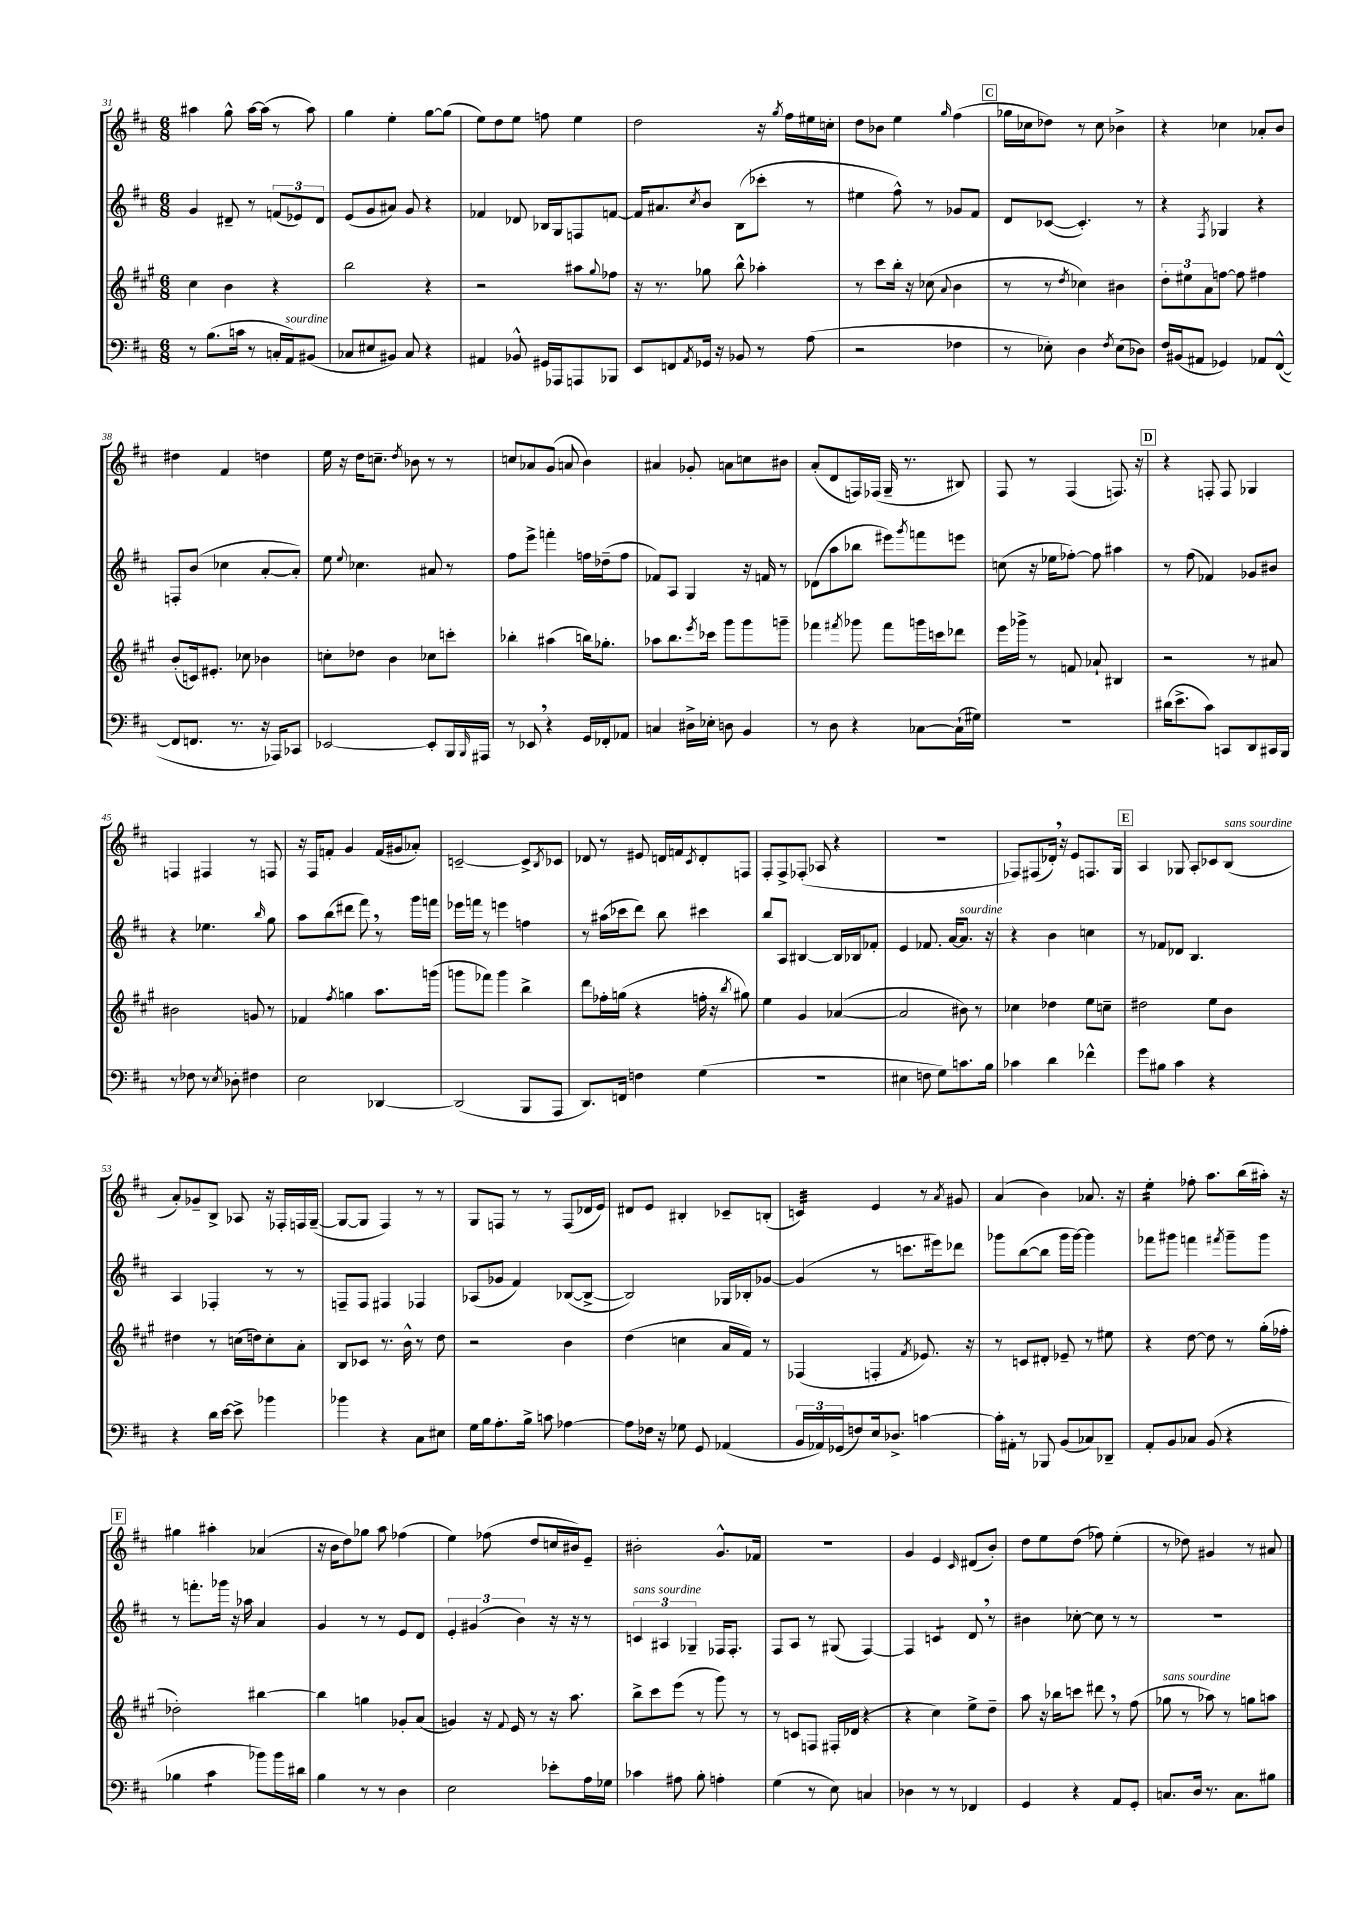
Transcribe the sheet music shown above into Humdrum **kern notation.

**kern	**kern	**kern	**kern
*staff4	*staff3	*staff2	*staff1
*clefF4	*clefG2	*clefG2	*clefG2
*k[f#c#]	*k[f#c#g#]	*k[f#c#]	*k[f#c#]
*M6/8	*M6/8	*M6/8	*M6/8
8r	4cc#\	4g/	4aa#\
(8.B\L	.	.	.
.	4b\	8d#~/	8gg^^\
16c\Jk	.	.	.
8r	.	8r	[16aa#\LL
.	.	.	(16aa#\]JJ
16C'/LL	4r	(12f/L	8r
16AA/J)	.	.	.
.	.	12e-/)	.
(8BB#/J	.	.	8aa#\)
.	.	12d#/J	.
=	=	=	=
8C-/L	2bb\	(8e/L	4gg\
8E#/	.	8g/	.
8BB#/J)	.	8a#/J)	4ee'\
8C-/	.	8g/	.
4r	4r	4r	[8gg\L
.	.	.	(8gg\]J
=	=	=	=
4AA#/	2r	4f-/	8ee\L)
.	.	.	8dd\
8BB-^^/	.	8d-/	8ee\J
16GG#/LL	.	16B-/LL	8ff\
16AAA-/J	.	16G/J	.
8AAA/	8aa#\L	8F/	4ee\
.	8qqgg#/	.	.
8BBB-/J	8ff-\J	[8f/J	.
=	=	=	=
8EE/L	16r	16f/]LK	2dd\
.	8.r	8.a#/	.
8FF/	.	.	.
8qAA/	.	8qcc#/	.
16GG-/Jk	8gg-\	8b/J	.
16r	.	.	.
8BB-/	8bb^^\	(8B\L	.
8r	4aa-'\	8ccc-'\J	16r
.	.	.	8qgg/
.	.	.	16ff#\LL
(8A\	.	8r	16ee#\
.	.	.	16cc'\JJ
=	=	=	=
2r	8r	4ee#\	8dd\L
.	8ccc#\L	.	8b-\J
.	16bb'\Jk	8ff#^^\)	4ee\
.	16r	.	.
.	(8cc-\	8r	.
.	8qqa/	.	16qqgg/
4F-\	4b\	8g-/L	(4ff#\
.	.	8f#/J	.
=	=	=	=
8r	8r	8d/L	16gg-\LL
.	.	.	16cc-\J
8E-'\)	8r	([8c-/J	8dd-\J)
.	8qdd/	.	.
4D\	4cc-\)	4.c-'/])	8r
.	.	.	8cc-\
8qF#/	.	.	.
(8E-\L	4b#\	.	4b-^\
8D-\J)	.	8r	.
=	=	=	=
16F#/LL	12dd'\L	4r	4r
(16BB#/J	.	.	.
.	12ee#\	.	.
8AA#/J	.	.	.
.	12a\	.	.
.	.	8qF#/	.
4GG-/)	[8ff\J	4G-/	4cc-\
.	8ff\]	.	.
8AA-/L	4ff#\	4r	8a-'/L
([8FF#^^/J	.	.	8b/J
=	=	=	=
8FF#/]L	(8b'/L	8F'/L	4dd#\
8.FF/J	16c/k)	(8b/J	.
.	8.e#'/J	.	.
.	.	4cc-\	4f#/
8.r	.	.	.
.	8cc-\	.	.
16r	4b-\	[8a'/L	4dd\
16AAA-/LK)	.	.	.
8CC-/J	.	8a'/]J)	.
=	=	=	=
[2EE-/	8cc'\L	8ee\	16ee\
.	.	.	16r
.	.	8qqee/	.
.	8dd-\J	4.cc-\	16dd\LK
.	.	.	8.cc~\J
.	4b\	.	.
.	.	.	8qdd/
.	.	.	8b-\
8EE-'/]L	8cc-\L	8a#/	8r
16BBB/L	8ccc'\J	8r	8r
16qqBBB/	.	.	.
16AAA#/JJ	.	.	.
=	=	=	=
8r	4bb-'\	8ff#\L	8cc/L
8EE-/	.	8eee^\J	8a-/
4r	(4aa#\	4fff'\	(8g/J
.	.	.	8a/
16GG/LL	16bb\LK)	16ff\LL	4b\)
16FF-'/J	8.gg-'\J	(16dd-~\J	.
8AA-/J	.	8ff\J	.
=	=	=	=
4C/	8aa-\L	8f-/L)	4a#/
.	8.bb\	8A/J	.
16D#^\LL	.	4G/	8g-'/
.	8qeee/	.	.
16E-'\JJ	16ccc-\Jk	.	.
8D\	8ggg#\L	.	8a\L
4BB/	8ggg#\	16r	8cc\
.	.	16f/	.
.	8ggg~\J	8r	8b#\J
=	=	=	=
8r	4fff-\	(8d-\L	(8a'/L
8D\	.	8aa\	8d/
.	8qfff#/	.	.
4r	8ggg-\	8bb-\J	16F/L)
.	.	.	(16F-/JJ
.	8fff#\L	8eee#\L)	16G~/
.	.	.	8.r
.	.	8qggg/	.
[8C-\L	16ggg\L	8fff\	.
.	16ccc\J	.	.
(16C-`\]L	8ddd-\J	8eee\J	8B#/)
16G#\JJ)	.	.	.
=	=	=	=
2.r	16eee\LL	(8cc\	8F#/
.	16ggg-^\JJ	.	.
.	8r	16r	8r
.	.	16ee-\LK	.
.	8f/	[8ff-'\J)	(4F#/
.	8a-`/	8ff-\]	.
.	4B#/	4aa#\	8.F/)
.	.	.	16r
=	=	=	=
(16d#\LK	2r	8r	4r
8.e^\	.	.	.
.	.	(8ff#\	.
8c#\J)	.	4f-/)	8F'/
8CC/L	.	.	8F/
8DD/	8r	8g-/L	4G-/
16CC#/L	8a#/	8b#/J	.
16BBB/JJ	.	.	.
=	=	=	=
8r	2b#\	4r	4F/
8F-\	.	.	.
8r	.	4.ee-\	4F#/
8qE/	.	.	.
8D-'\	.	.	.
4F#\	8g/	.	8r
.	.	16qqbb/	.
.	8r	8gg\	8F/
=	=	=	=
2E\	4f-/	8aa\L	16r
.	.	.	16F#/LK
.	.	(8bb\	8f'/J
.	8qff#/	.	.
.	4gg\	8ddd#\J	4g/
.	.	8fff#\)	.
[4DD-/	8.aa\L	8r	(16f/LL
.	.	.	16g#/J
.	.	16ggg\LL	8a-'/J)
.	(16ggg\Jk	16fff\JJ	.
=	=	=	=
(2DD-/]	8ggg\L	16eee-\LL	[2c~/
.	.	16fff\JJ	.
.	8fff-\J)	8r	.
.	4ggg\	4eee\	.
8BBB/L	4bb^\	4ff\	8c^/]L
.	.	.	8qB/
8AAA/J	.	.	8c-/J
=	=	=	=
8.DD/L)	8ddd\L	8r	8d-/
.	16ff-'\L	(16aa#\LL	8r
16FF/Jk	(16gg\JJ	16ccc-\J	.
4F\	4r	8ddd\J)	8e#/
.	.	8bb\	16d/LL
.	.	.	16f/J
.	.	.	8qc#/
(4G\	16ff'\	4ccc#\	8d'/
.	16r	.	.
.	8qbb/	.	.
.	8gg#\)	.	8F/J
=	=	=	=
2.r	4ee\	8bb/L	8F#'/L
.	.	8A/J	8F#^/
.	4g#/	[4B#/	(8F-'/J
.	.	.	8A-/
.	([4a-/	16B#/]LL	4r
.	.	16B-/J	.
.	.	8f-'/J	.
=	=	=	=
4E#\	2a-/]	4e/	2.r
8F\	.	8.f-/	.
8G\L)	.	.	.
.	.	[16a/LK	.
8.c\	8b#\)	8.a/]J	.
.	8r	.	.
16B\Jk	.	16r	.
=	=	=	=
4c-\	4cc-\	4r	8F-/L)
.	.	.	(8F#/
4d\	4dd-\	4b\	16d-'/Jk)
.	.	.	16r
.	.	.	8e/L
4f-^^\	8ee\L	4cc\	8.F/
.	8cc~\J	.	.
.	.	.	16G/Jk
=	=	=	=
8g\L	2dd#\	8r	4A/
8B#\J	.	8f-/L	.
4c#\	.	8d-/J	8G-/
.	.	4.B/	8A'/L
4r	8ee\L	.	8c-/
.	8b\J	.	(8B/J
=	=	=	=
4r	4dd#\	4A/	8a'/L)
.	.	.	8g-~/
16d\LL	8r	4F-'/	8B^/J
[16e\JJ	.	.	.
8e^\]	(16cc\LL	.	8A-/
.	16dd\J)	.	.
4b-\	8cc'\	8r	16r
.	.	.	16F-'/LL
.	8a'\J	8r	16F/
.	.	.	([16G~/JJ
=	=	=	=
4b-\	8B/L	8F~/L	8G/_L
.	8c-/J	8F/J	8G/]J
4r	8.r	4F#/	4F#/)
.	16b^^\	.	.
8C#\L	8r	4F-/	8r
8E#\J	8dd\	.	8r
=	=	=	=
16G\LL	2r	(8A-/L	8G/L
16B\J	.	.	.
8.A'\	.	8g-/J	8F/J
.	.	4f#/)	8r
16B^\Jk	.	.	.
8c\	.	.	8r
[4A-\	4b\	([8B-/L	(8F/L
.	.	8B-^/_J	16d-/L
.	.	.	16e/JJ)
=	=	=	=
8A-\]L	(4dd\	2B-/])	8d#/L
16F-\Jk	.	.	8e/J
16r	.	.	.
8G-\	4cc\	.	4B#'/
8GG/	.	.	.
(4AA-/	16a/LL	16G-/LL	8c-~/L
.	16f#/JJ)	16B-'/J	.
.	8r	[8g-/J	(8B'/J
=	=	=	=
24BB/LL	(4F-/	(4g-/]	4c/)
24AA-/)	.	.	.
(24GG-/J	.	.	.
8F/)	.	.	.
16E/k	4F'/	8r	4e/
8.D-^/J	.	.	.
.	.	8.ccc\L	.
.	8qf#/	.	.
[4c\	8.e-/)	.	8r
.	.	16eee#\k)	.
.	.	.	8qa/
.	.	8ddd-\J	8g#/
.	16r	.	.
=	=	=	=
16c'\]LL	8r	8ggg-\L	(4a/
16AA#'\JJ	.	.	.
8r	8c/L	([8bb\	.
8BBB-/	8d#'/J	8bb\]J	4b\)
(8BB/L	8e-~/	16ggg-\LL	.
.	.	[16ggg-\JJ)	.
8C-/)	8r	4ggg-\]	8.a-/
8DD-~/J	8ee#\	.	.
.	.	.	16r
=	=	=	=
8AA'/L	4r	8fff-\L	4ee'\
8BB/	.	8ggg#\J	.
8C-/J	[8dd\	4fff\	8ff-'\
(8BB/	8dd\]	.	8.aa\L
.	.	8qfff#/	.
4r	8r	8ggg#~\L	.
.	.	.	(16bb\L
.	(16gg#'\LL	8ggg#\J	16aa#'\JJ)
.	16ff-'\JJ	.	16r
=	=	=	=
4B-\	2dd-'\)	8r	4gg#\
.	.	8.fff'\L	.
4c#\	.	.	4aa#'\
.	.	16ggg-\Jk	.
.	.	16r	.
.	.	16aa-\	.
8b-\L)	[4bb#\	4a/	(4a-/
16b-\L	.	.	.
16d#\JJ	.	.	.
=	=	=	=
4B\	4bb#\]	4g/	16r
.	.	.	16b\LK
.	.	.	8dd\)
8r	4gg\	8r	8gg-\J
8r	.	8r	8aa\
4D\	8g-'/L	8e/L	(4ff-\
.	(8a/J	8d/J	.
=	=	=	=
2E\	4g/)	6e'/	4ee\)
.	.	(6g#/	.
.	16r	.	(8ff-\
.	8qqf#/	.	.
.	16e/	.	.
.	.	6b\)	.
.	8r	.	8dd/L
8e-'\L	16r	16r	16cc/L
.	8.aa\	16r	16b#/J)
16A\L	.	8r	8e~/J
16G-\JJ	.	.	.
=	=	=	=
4c-\	8bb^\L	6c/	2b#'\
.	8ccc#\	.	.
.	.	6A#/	.
8A#\	(8eee\J	.	.
.	.	6G-~/	.
8B'\	8r	.	.
4A'\	8ggg#\)	16F-/LK	8.g^^/L
.	.	8.F-'/J	.
.	8r	.	.
.	.	.	16f-/Jk
=	=	=	=
(4G\	8r	8F#/L	2.r
.	8c/L	8A/J	.
8r	8F/J	8r	.
8E\)	16F#'/LL	(8G#/	.
.	(16d-/JJ	.	.
4C/	4r	[4F#/)	.
=	=	=	=
4D-\	4r	4F#/]	4g/
8r	4cc#\)	4c/	4e/
8r	.	.	.
.	.	.	16qqc#/
4FF-/	8ee^\L	8d/	(8d#/L
.	8dd~\J	8r	8b'/J)
=	=	=	=
4GG/	8aa\	4b#\	8dd\L
.	16r	.	8ee\
.	16bb-\LK	.	.
4r	8ccc\J	[8cc-'\	(8dd\J
.	8ddd#\	8cc-\]	8ff-\)
8AA/L	8r	8r	(4ee'\
8GG'/J	(8ff#\	8r	.
=	=	=	=
8.C/L	8gg-\	2.r	8r
.	8r	.	8dd-\)
16D/Jk	.	.	.
8.r	8aa-\)	.	4g#/
.	8r	.	.
8.C\L	.	.	.
.	8gg\L	.	8r
8B#\J	8aa\J	.	8a#/
==	==	==	==
*-	*-	*-	*-
